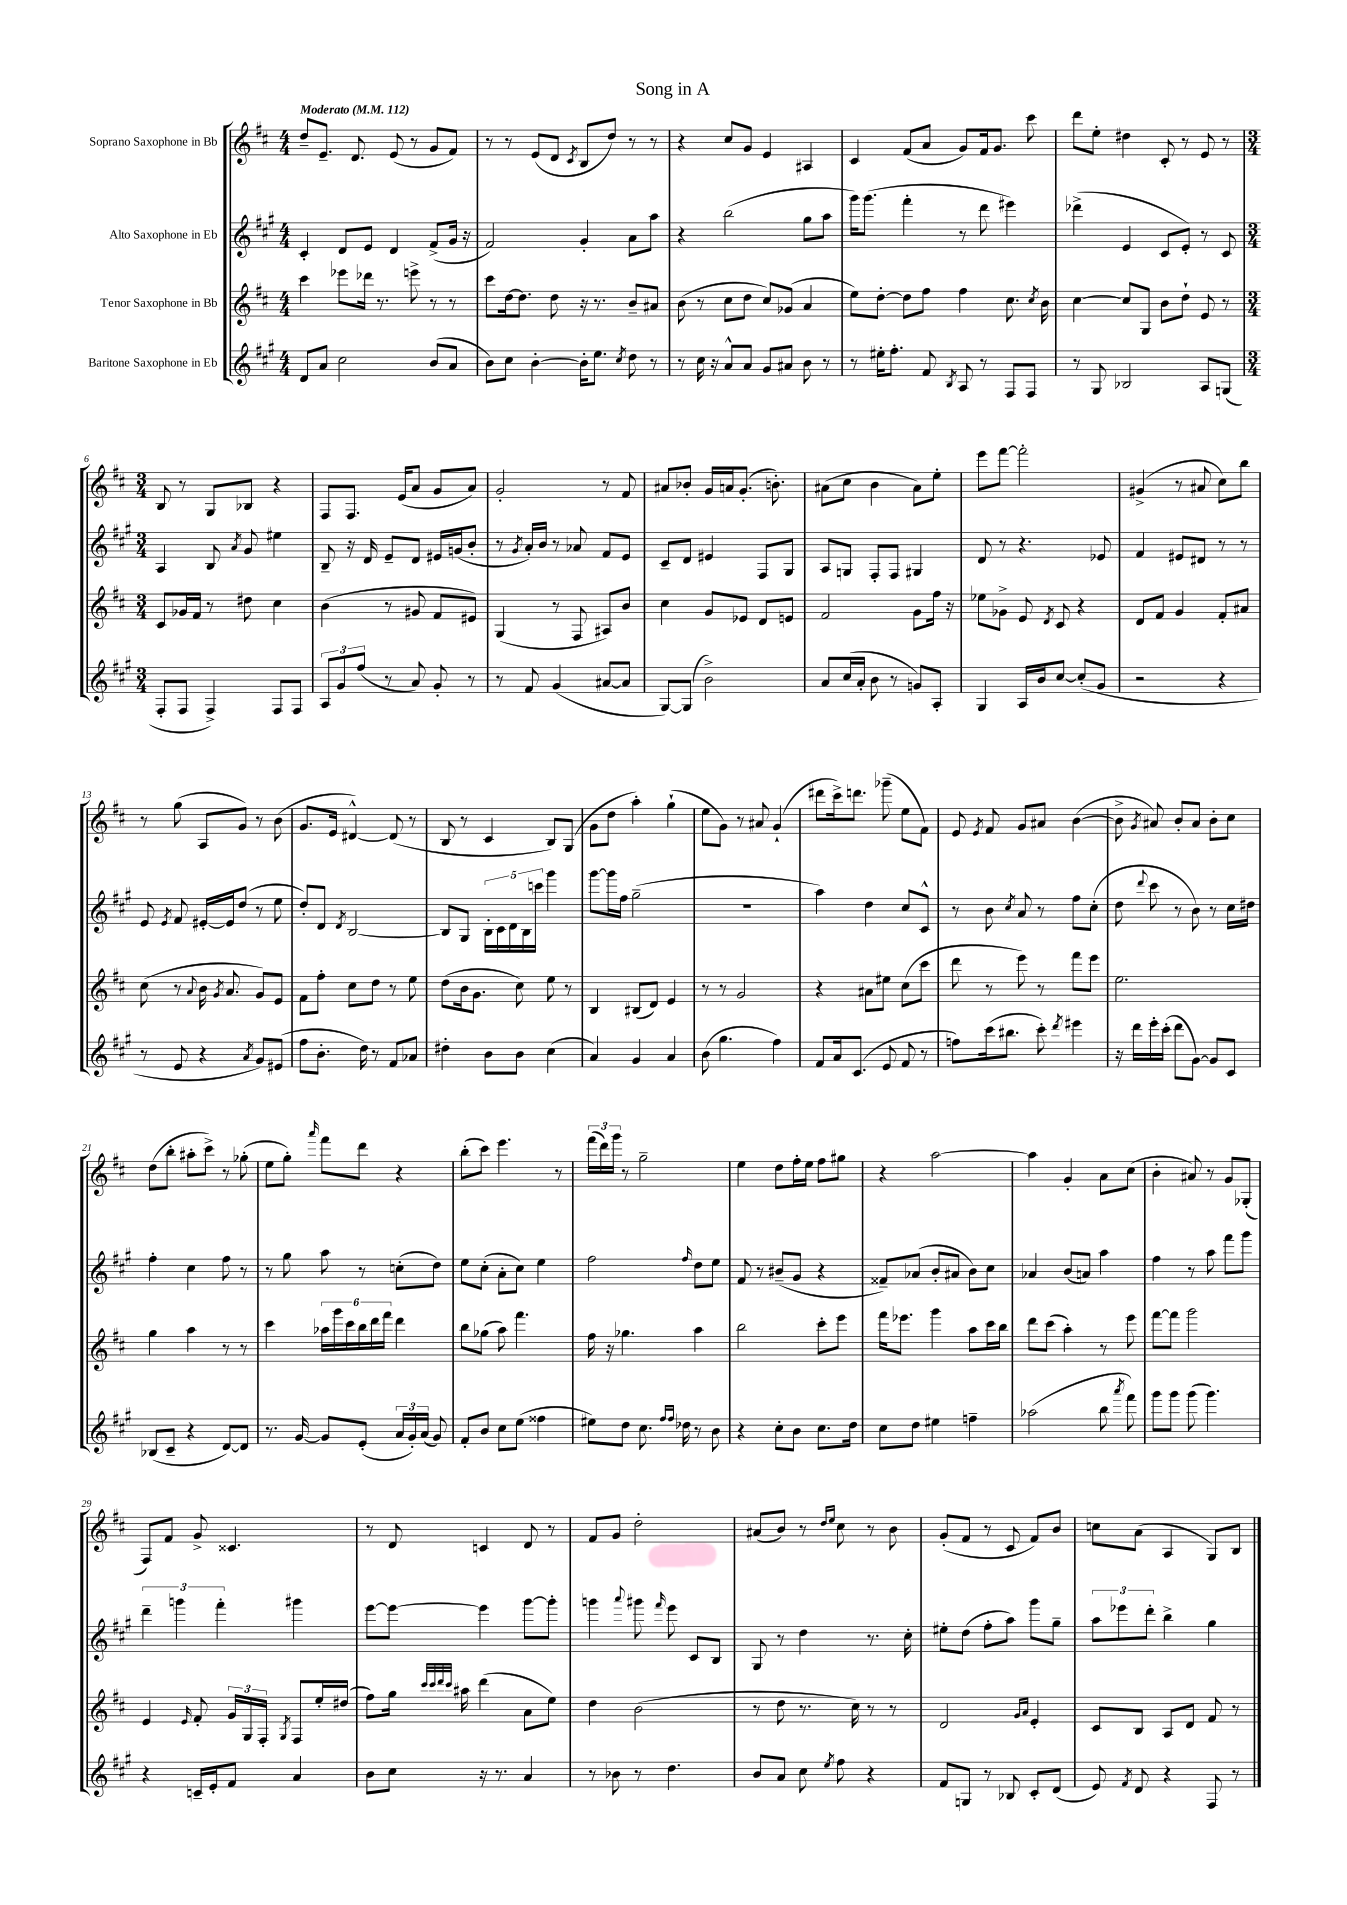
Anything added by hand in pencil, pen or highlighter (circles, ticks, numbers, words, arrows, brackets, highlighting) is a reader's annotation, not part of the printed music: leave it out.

**kern	**kern	**kern	**kern
*staff4	*staff3	*staff2	*staff1
*clefG2	*clefG2	*clefG2	*clefG2
*k[f#c#g#]	*k[f#c#]	*k[f#c#g#]	*k[f#c#]
*M4/4	*M4/4	*M4/4	*M4/4
*MM112	*MM112	*MM112	*MM112
8d	4ccc#	4c#'	8dd~
8a	.	.	8.e~
2cc#	8eee-	8d	.
.	.	.	8.d
.	16ddd-	8e	.
.	8.r	.	.
.	.	4d	(8e
.	8eee^	.	8r
(8b	8r	(8f#^	8g
8a	8r	16g#	8f#)
.	.	16r	.
=	=	=	=
8b)	8ccc#	2f#)	8r
8cc#	[16dd	.	8r
.	8.dd]	.	.
[4b'	.	.	(8e
.	8dd	.	8d
.	.	.	8qc#
16b']	16r	4g#'	8B
8.ee	8.r	.	.
.	.	.	8dd)
8qcc#	.	.	.
8dd	8b~	8a	8r
8r	8a#	8aa	8r
=	=	=	=
8r	(8b	4r	4r
16cc#	8r	.	.
16r	.	.	.
8a^^	8cc#	(2bb	8cc#
8a	8dd	.	8g
8g#	8cc#)	.	4e
8a#	(8g-	.	.
8b	4a	8gg#	4A#
8r	.	8aa	.
=	=	=	=
8r	8ee)	16ggg#)	4c#
.	.	(8.ggg#	.
16ee#'	[8dd'	.	.
8.ff#'	.	.	.
.	8dd]	4fff#'	(8f#
8f#	8ff#	.	8a
8qB	.	.	.
8A	4ff#	8r	8g)
8r	.	8ddd	16f#
.	.	.	8.g
8F#	8.cc#	4eee#)	.
8F#	.	.	8ccc#
.	8qcc#	.	.
.	16b	.	.
=	=	=	=
8r	[4cc#	(4ddd-^	8ddd
8G#	.	.	8ee'
2B-	8cc#]	4e	4dd#
.	8G	.	.
.	8b	8c#	8c#'
.	8dd`	8e')	8r
8A	8e	8r	8e
(8G	8r	8c#	8r
=	=	=	=
*M3/4	*M3/4	*M3/4	*M3/4
8F#'	8c#	4A	8B
8F#	16g-	.	8r
.	16f#	.	.
4F#^)	8r	8B	8G
.	.	8qa	.
.	8dd#	8g#	8B-
8F#	4cc#	4ee#	4r
8F#	.	.	.
=	=	=	=
12A	(4b	8B~	8F#
12g#	.	.	.
.	.	16r	8.F#
(12ff#	.	.	.
.	.	16d	.
8r	8r	8e~	.
.	.	.	(16e
8a)	8g#	8d	8a
8g#'	8f#	16e#	8g
.	.	(16g	.
8r	8e#)	8b'	8a)
=	=	=	=
8r	(4G	8r	2g'
.	.	8qg#	.
8f#	.	16a')	.
.	.	16b	.
(4g#	8r	8r	.
.	8F#	8a-	.
[8a#	8A#)	8f#	8r
8a#]	8b	8e	8f#
=	=	=	=
[8G#)	4cc#	8c#~	8a#
(8G#]	.	8d	8b-'
2b^)	8g	4e#	16g
.	.	.	16a
.	8e-	.	(8.g'
.	8d	8F#	.
.	.	.	8.b')
.	8e	8G#	.
=	=	=	=
8a	2f#	8A	(8a#
(16cc#	.	8G	8cc#
16a'	.	.	.
8b	.	8F#'	4b
8r	.	8F#	.
8g)	8g	4G#	8a#)
8A'	16ff#	.	8ee'
.	16r	.	.
=	=	=	=
4G#	8ee-	8d	8eee
.	8g-^	8r	[8fff#
16A	8e	4.r	2fff#']
16b	.	.	.
.	8qd	.	.
[8cc#	8c#	.	.
(8cc#']	4r	.	.
8g#	.	8e-	.
=	=	=	=
2r	8d	4f#	(4g#^
.	8f#	.	.
.	4g	8e#	8r
.	.	8d#	8a#
4r	8f#'	8r	8cc#)
.	8a#	8r	8bb
=	=	=	=
8r	(8cc#	8e	8r
.	.	8qe	.
8e	8r	8f#	(8gg
.	8qqa	.	.
4r	16b	[16e#'	8A
.	8qg	.	.
.	8.a	16e#]	.
.	.	(8dd	8g)
8qa	.	.	.
8g#)	8g)	8r	8r
(8e#	8e	8ee	(8b
=	=	=	=
8ff#	8f#	8dd')	8.g
8.b'	8ff#'	8d	.
.	.	.	16e
.	.	8qd	.
.	8cc#	[2B	[4d#^^)
16dd)	.	.	.
8r	8dd	.	.
8f#	8r	.	(8d#]
8a-	8ee	.	8r
=	=	=	=
4dd#'	(8dd	8B]	8B
.	16b	8G#	8r
.	8.g	.	.
8b	.	20B'	4c#
.	.	20c#	.
.	.	20d	.
8b	8cc#)	.	.
.	.	20B	.
.	.	20ccc	.
(4cc#	8ee	4ggg#	8B)
.	8r	.	(8G
=	=	=	=
4a)	4B	[8ggg#	8g
.	.	16ggg#]	8dd
.	.	16ff#	.
4g#	(8B#	(2gg#~	4aa')
.	8d)	.	.
4a	4e	.	(4gg`
=	=	=	=
(8b	8r	2.r	8ee
4.gg#	8r	.	8g)
.	2g	.	8r
.	.	.	8a#
4ff#)	.	.	(4g`
=	=	=	=
8f#	4r	4aa)	8ddd#
16a	.	.	16ccc#^)
(8.c#	.	.	8.ddd
.	8a#	4dd	.
8e	8ee#	.	(8ggg-~
8f#	(8cc#	8cc#	8ee
8r	8ccc#	8c#^^	8f#)
=	=	=	=
8ff)	8ddd	8r	8e
.	.	.	8qe
(16ccc#	8r	8b	8f#
8.bb#	.	.	.
.	.	8qcc#	.
.	8eee)	8a	8g
8ccc#')	8r	8r	8a#
8qddd	.	.	.
4eee#	8fff#	8ff#	([4b
.	8eee	(8cc#'	.
=	=	=	=
16r	2.ee	8dd	8b^]
16ddd	.	.	.
.	.	8qqddd	8qg
16eee'	.	8ccc#	8a#)
(16ccc#'	.	.	.
8ddd	.	8r	8b'
[8g#)	.	8b)	8a#
8g#]	.	8r	8b'
8c#	.	16cc#	8cc#
.	.	16dd#	.
=	=	=	=
(8B-	4gg	4ff#'	(8dd
8c#~	.	.	8bb'
4r	4aa	4cc#	8aa#'
.	.	.	8ccc#^)
[8d)	8r	8ff#	8r
8d]	8r	8r	(8gg-'
=	=	=	=
8.r	4ccc#	8r	8ee
.	.	8gg#	8gg')
[16g#	.	.	.
.	.	.	16qqaaa
8g#]	24aa-	8aa	8fff#
.	24ggg	.	.
.	24ccc#	.	.
(8e'	24bb	8r	8ddd
.	24ddd	.	.
.	24fff#	.	.
24a	4ddd	(8cc'	4r
24g#')	.	.	.
(24a	.	.	.
8g#)	.	8dd)	.
=	=	=	=
8f#'	8bb	8ee	(8bb'
8b	(8gg-	(8cc#'	8ccc#)
8cc#	8aa)	8a'	4.eee
(8ee	4.fff#	8cc#)	.
4ff##	.	4ee	.
.	.	.	8r
=	=	=	=
8ee#)	16ff#	2ff#	(24fff#
.	.	.	24ddd)
.	16r	.	.
.	.	.	24ggg
8dd	4.gg-	.	8r
8.cc#	.	.	2gg~
16qqff#	.	.	.
16qqff#	.	.	.
16dd-	.	.	.
.	.	16qqff#	.
8r	4aa	8dd	.
8b	.	8ee	.
=	=	=	=
4r	2bb	8f#	4ee
.	.	8r	.
8cc#'	.	(8b#~	8dd
8b	.	8g#	16ff#'
.	.	.	16ee
8.cc#	8ccc#'	4r	8ff#
.	8eee	.	8gg#
16dd	.	.	.
=	=	=	=
8cc#	16fff#	8f##~)	4r
.	8.eee-	.	.
8dd	.	(8a-	.
4ee#	4ggg	8b'	[2aa
.	.	8a#	.
4ff~	8aa	8b)	.
.	16ccc#	8cc#	.
.	16bb	.	.
=	=	=	=
(2aa-	8ddd	4a-	4aa]
.	(8ccc#	.	.
.	4aa')	(8b	4g'
.	.	8a)	.
8bb	8r	4aa	8a
8qaaa	.	.	.
8fff#)	8eee	.	(8cc#
=	=	=	=
8ggg#	[8fff#	4ff#	4b'
8ggg#	8fff#]	.	.
(8ggg#	2ggg	8r	8a#)
4.ggg#)	.	8aa	8r
.	.	8fff#	8g
.	.	8ggg#	(8G-'
=	=	=	=
4r	4e	6ddd~	8F#)
.	.	.	8f#
.	.	6ggg	.
.	16qqe	.	.
16c~	8f#'	.	8g^
16e'	.	.	.
.	.	6fff#'	.
8f#	24g	.	4.c##
.	24G	.	.
.	24F#'	.	.
.	8qG	.	.
4a	8F#	4ggg#	.
.	16ee'	.	.
.	(16dd#	.	.
=	=	=	=
8b	8ff#)	[8eee	8r
8cc#	16gg	8eee_	8d
.	32qqccc#	.	.
.	32qqccc#	.	.
.	32qqddd	.	.
.	32qqccc#	.	.
.	16aa#	.	.
16r	(4ddd	4eee]	4c
8.r	.	.	.
4a	8a	[8ggg#	8d
.	8ee)	8ggg#']	8r
=	=	=	=
8r	4dd	4ggg	8f#
8b-	.	.	8g
.	.	8qqaaa	.
8r	(2b	8ggg#	2dd'
.	.	16qqfff#	.
4.dd	.	8eee	.
.	.	8c#	.
.	.	8B	.
=	=	=	=
8b	8r	8G#	(8a#
8a	8dd	8r	8b)
8cc#	8.r	4dd	8r
.	.	.	16qqdd
8qee	.	.	16qqee
8ff#	.	.	8cc#
.	16cc#)	.	.
4r	8r	8.r	8r
.	8r	.	8b
.	.	16cc#'	.
=	=	=	=
8f#	2d	8ee#'	(8g'
8G	.	(8dd	8f#
8r	.	8ff#'	8r
8B-	.	8aa)	8c#
.	16qqg	.	.
.	16qqa	.	.
8c#'	4e'	8ggg#	8f#)
(8d	.	8gg#~	8b
=	=	=	=
8e)	8c#	12aa	8cc
.	.	12eee-	.
8qf#	.	.	.
8d	8B	.	(8a
.	.	12ddd'	.
4r	8A	4bb^	4A
.	8d	.	.
8F#	8f#	4gg#	8G)
8r	8r	.	8B
==	==	==	==
*-	*-	*-	*-
